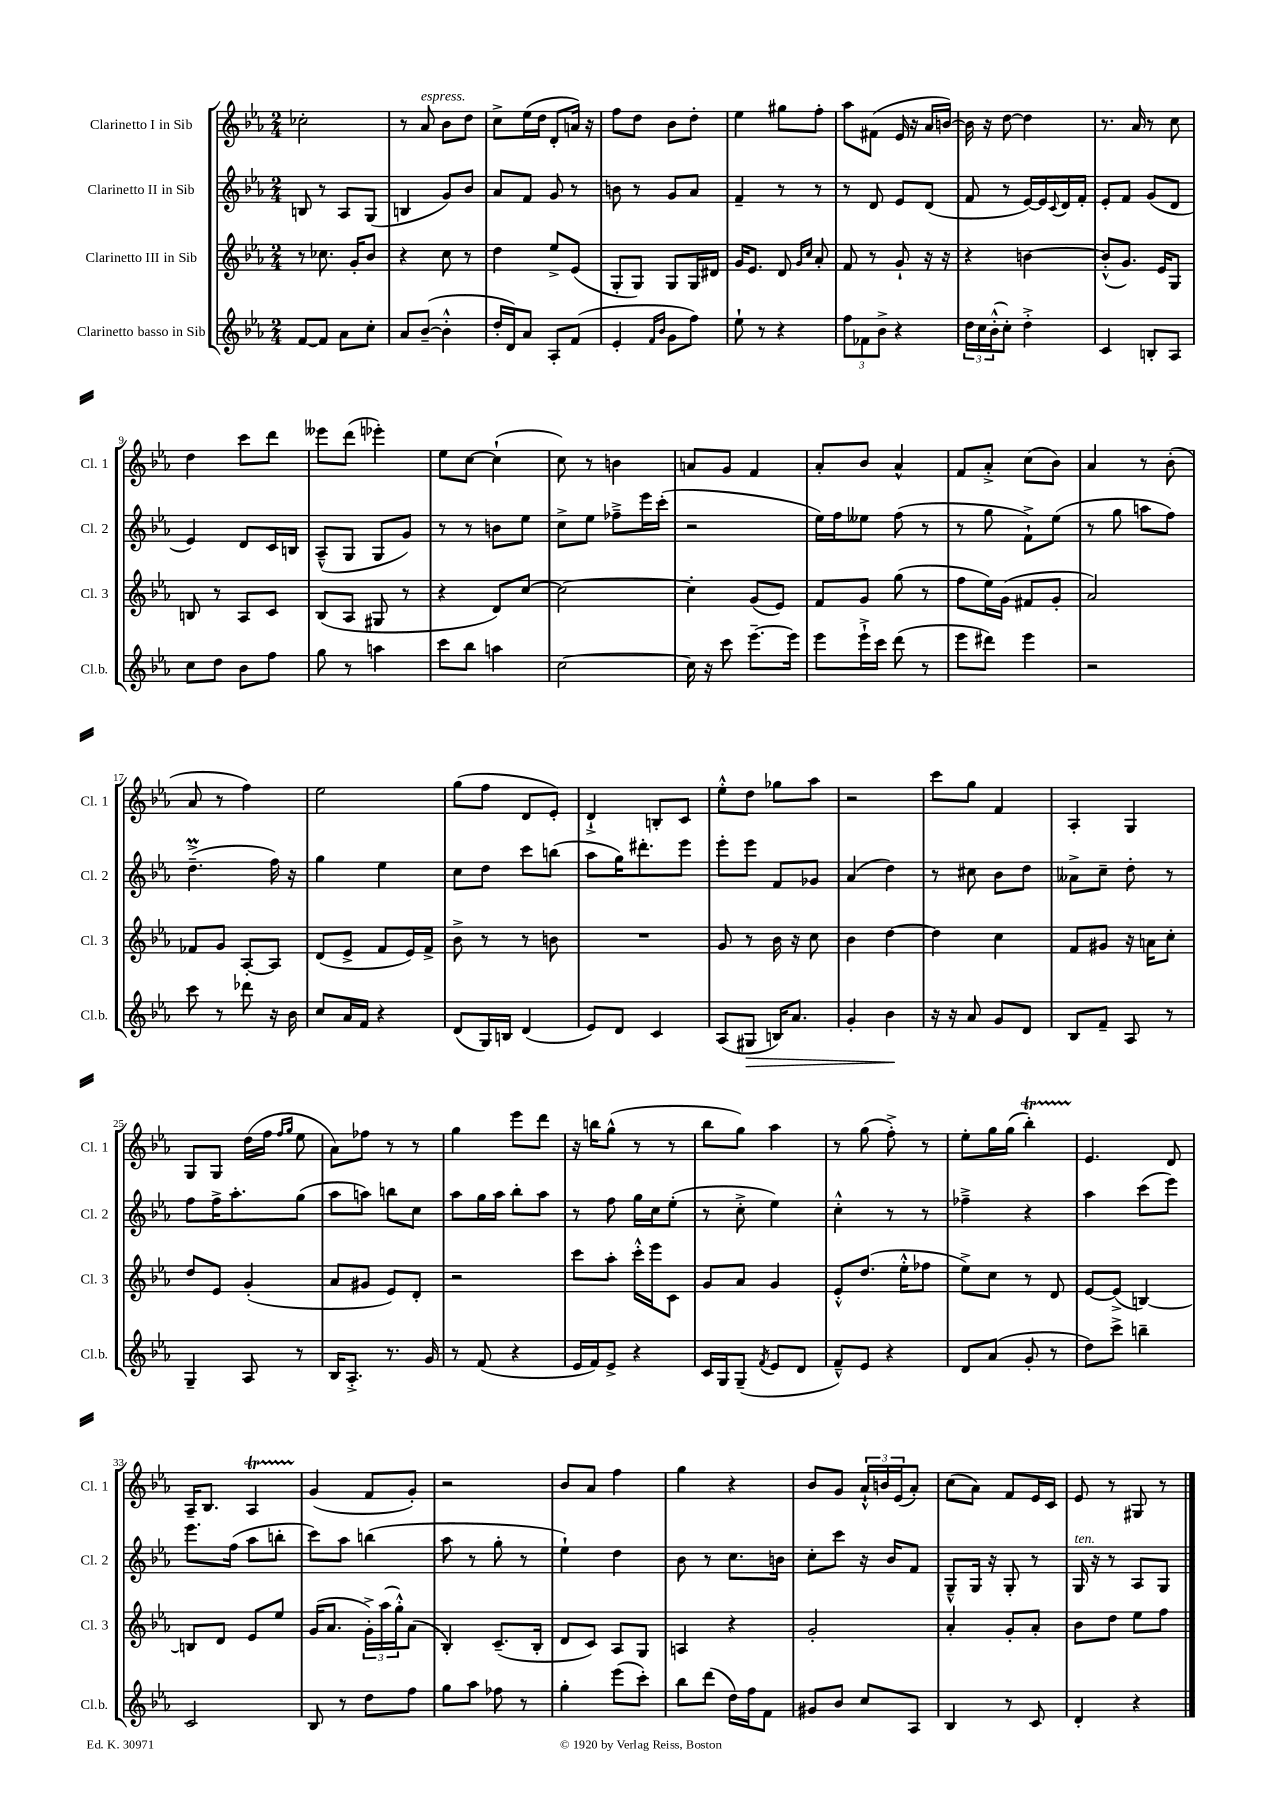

**kern	**kern	**kern	**kern
*staff4	*staff3	*staff2	*staff1
*clefG2	*clefG2	*clefG2	*clefG2
*k[b-e-a-]	*k[b-e-a-]	*k[b-e-a-]	*k[b-e-a-]
*M2/4	*M2/4	*M2/4	*M2/4
[8f/L	8r	8B/	2cc-'\
8f/]J	8.cc-\	8r	.
8a-\L	.	8A-/L	.
.	16g'/LK	.	.
8cc'\J	8b-/J	(8G/J	.
=	=	=	=
8a-/L	4r	4B/	8r
([8b-~/J	.	.	8a-/
4b-'^^\]	8cc\	8g/L)	8b-\L
.	8r	8b-/J	8dd\J
=	=	=	=
16dd'/LL	4dd\	8a-/L	8cc^\L
16d/J)	.	.	.
8a-/J	.	8f/J	(16ee-\L
.	.	.	16dd\JJ
8A-'/L	8ee-^/L	8g/	8d'/L
(8f/J	(8e-/J	8r	16a/Jk)
.	.	.	16r
=	=	=	=
4e-'/	8G'/L	8b\	8ff\L
.	8G/J)	8r	8dd\J
16qqf/LL	.	.	.
16qqb-/JJ	.	.	.
8g\L	8G/L	8g/L	8b-\L
8ff\J)	16G/L	8a-/J	8dd'\J
.	16d#/JJ	.	.
=	=	=	=
8ee-`\	16g/LK	4f~/	4ee-\
.	8.e-/J	.	.
8r	.	.	.
4r	8d/	8r	8gg#\L
.	16qqg/LL	.	.
.	16qqcc/JJ	.	.
.	8a-'/	8r	8ff'\J
=	=	=	=
12ff\L	8f/	8r	8aa-\L
12f-\	.	.	.
.	8r	8d/	(8f#\J
12b-^\J	.	.	.
4r	8g`/	8e-/L	16e-/
.	.	.	16r
.	16r	(8d/J	16a-/LL
.	16r	.	[16b/JJ)
=	=	=	=
24dd\LL	4r	8f/	16b\]
24cc\	.	.	.
.	.	.	16r
(24b-'^^\J	.	.	.
8cc'\J)	.	8r	[8dd\
4dd'^\	[4b\	[16e-/LL)	4dd\]
.	.	16e-/]	.
.	.	8qqc/	.
.	.	16d/	.
.	.	16f'/JJ	.
=	=	=	=
4c/	(8b'^^/]L	8e-'/L	8.r
.	8.g/J)	8f/J	.
.	.	.	16a-/
8B'/L	.	(8g/L	8r
.	16e-/LK	.	.
8A-/J	8G/J	8d/J	8cc\
=	=	=	=
8cc\L	8B/	4e-/)	4dd\
8dd\J	8r	.	.
8b-\L	8A-/L	8d/L	8ccc\L
8ff\J	8c/J	16c/L	8ddd\J
.	.	16B/JJ	.
=	=	=	=
8gg\	(8B-/L	(8A-~^^/L	8eee--\L
8r	8A-/J	8G/J	(8ddd\J
4aa\	8G#/	8G/L	4eee-'\)
.	8r	8g/J)	.
=	=	=	=
8ccc\L	4r	8r	8ee-\L
8bb-\J	.	8r	[8cc\J
4aa\	8d/L)	8b\L	(4cc`\]
.	[8cc/J	8ee-\J	.
=	=	=	=
[2cc\	2cc\_	8cc^\L	8cc\)
.	.	8ee-\J	8r
.	.	8ff-~^\L	4b\
.	.	16eee-\L	.
.	.	(16ccc'\JJ	.
=	=	=	=
16cc\]	4cc'\]	2r	8a/L
16r	.	.	.
8ccc\	.	.	8g/J
[8.eee-~\L	(8g/L	.	4f/
.	8e-/J)	.	.
16eee-\]Jk	.	.	.
=	=	=	=
8eee-\L	8f/L	16ee-\LL)	8a-'/L
.	.	16ff\J	.
16eee-`^\L	8g/J	8ee--\J	8b-/J
16ccc\JJ	.	.	.
(8ddd\	(8gg\	(8ff\	4a-^^/
8r	8r	8r	.
=	=	=	=
8eee-\L	8ff\L	8r	8f/L
8ddd#\J)	16ee-\L)	8gg\	8a-'^/J
.	(16g\JJ	.	.
4eee-\	8f#/L	8f`^\L)	(8cc\L
.	8g'/J	(8ee-\J	8b-\J)
=	=	=	=
2r	2a-/)	8r	4a-/
.	.	8gg\	.
.	.	8aa\L	8r
.	.	8ff\J)	(8b-'\
=	=	=	=
8ccc\	8f-/L	(4.dd~^\	8a-/
8r	8g/J	.	8r
8ddd-\	[8A-'/L	.	4ff\)
16r	8A-/]J	16ff\)	.
16b-\	.	16r	.
=	=	=	=
8cc/L	(8d/L	4gg\	2ee-\
16a-/L	8e-^/J	.	.
16f/JJ	.	.	.
4r	8f/L	4ee-\	.
.	16e-/L)	.	.
.	16f^/JJ	.	.
=	=	=	=
(8d/L	8b-^\	8cc\L	(8gg\L
16G/L)	8r	8dd\J	8ff\J
16B/JJ	.	.	.
(4d/	8r	8ccc\L	8d/L
.	8b\	(8bb\J	8e-'/J)
=	=	=	=
8e-/L)	2r	8aa-\L	4d`^/
8d/J	.	16gg\K)	.
.	.	8.ddd#'\	.
4c/	.	.	8B'/L
.	.	8eee-\J	8c/J
=	=	=	=
(8A-/L	8g/	8eee-'\L	8ee-'^^\L
8G#/J	8r	8eee-\J	8dd\J
16B/LK)	16b-\	8f/L	8gg-\L
8.a-/J	16r	.	.
.	8cc\	8g-/J	8aa-\J
=	=	=	=
4g'/	4b-\	(4a-/	2r
4b-\	[4dd\	4dd\)	.
=	=	=	=
16r	4dd\]	8r	8ccc\L
16r	.	.	.
8a-/	.	8cc#\	8gg\J
8g/L	4cc\	8b-\L	4f/
8d/J	.	8dd\J	.
=	=	=	=
8B-/L	8f/L	8a--^\L	4A-'/
8f~/J	8g#/J	8cc~\J	.
8A-/	16r	8dd'\	4G/
.	16a\LK	.	.
8r	8cc'\J	8r	.
=	=	=	=
4G~/	8dd/L	8ff\L	8G/L
.	8e-/J	16ff^\K	8G/J
.	.	8.aa-'\	.
8A-/	(4g'/	.	(16dd\LL
.	.	.	16ff\JJ
.	.	.	16qqff/LL
.	.	.	16qqgg/JJ
8r	.	(8gg\J	8ee-\
=	=	=	=
16B-/LK	8a-/L	8aa-\L	8a-\L)
8.A-'^/J	.	.	.
.	8g#/J	8aa\J)	8ff-\J
8.r	8e-/L)	8bb\L	8r
.	8d'/J	8cc\J	8r
16g/	.	.	.
=	=	=	=
8r	2r	8aa-\L	4gg\
(8f/	.	16gg\L	.
.	.	16aa-\JJ	.
4r	.	8bb-'\L	8eee-\L
.	.	8aa-\J	8ddd\J
=	=	=	=
16e-/LL	8ccc\L	8r	16r
16f/J)	.	.	16bb\LK
8e-^/J	8aa-'\J	8ff\	(8gg^^\J
4r	16ccc'^^\LL	16gg\LL	8r
.	16eee-\J	16cc\J	.
.	8c\J	(8ee-'\J	8r
=	=	=	=
16c/LL	8g/L	8r	8bb-\L
16G/J	.	.	.
(8G~/J	8a-/J	8cc'^\	8gg\J)
8qf/	.	.	.
8e-/L	4g/	4ee-\)	4aa-\
8d/J	.	.	.
=	=	=	=
8f~^^/L)	8e-'^^/L	4cc'^^\	8r
8e-/J	(8.dd/J	.	(8gg\
4r	.	8r	8ff'^\)
.	16ee-'^^\LK	.	.
.	8ff-\J	8r	8r
=	=	=	=
8d/L	8ee-^\L)	4ff-~^\	8ee-'\L
(8a-/J	8cc\J	.	16gg\L
.	.	.	(16gg\JJ
8g'/	8r	4r	4bb-'\)
8r	8d/	.	.
=	=	=	=
8dd\L)	[8e-/L	4aa-\	4.e-/
8ccc^\J	(8e-^/]J	.	.
4bb~\	[4B/)	(8ccc\L	.
.	.	8eee-\J)	8d/
=	=	=	=
2c/	8B/]L	8.eee-\L	16A-~/LK
.	.	.	8.B-/J
.	8d/J	.	.
.	.	(16ff\Jk	.
.	8e-/L	8aa-\L	4A-/
.	8ee-/J	8bb'\J	.
=	=	=	=
8B-/	(16g/LK	8ccc\L)	(4g/
.	8.a-/J	.	.
8r	.	8aa-\J	.
8dd\L	24g'^\LL)	(4bb\	8f/L
.	(24aa-\	.	.
.	24gg'^^\J)	.	.
8ff\J	(8a-\J	.	8g'/J)
=	=	=	=
8gg\L	4B-'/)	8aa-\	2r
8aa-\J	.	8r	.
8ff-\	(8.c~/L	8gg'\	.
8r	.	8r	.
.	16B-'/Jk	.	.
=	=	=	=
4gg'\	8d/L	4ee-`\)	8b-/L
.	8c/J)	.	8a-/J
(8eee-\L	8A-/L	4dd\	4ff\
8ccc'\J)	8G/J	.	.
=	=	=	=
8bb-\L	4A/	8b-\	4gg\
(8ddd\J	.	8r	.
16dd\LL)	4r	8.cc\L	4r
16ff\J	.	.	.
8f\J	.	.	.
.	.	16b\Jk	.
=	=	=	=
8g#/L	2g'/	8cc'\L	8b-/L
8b-/J	.	8ccc\J	8g/J
8cc/L	.	16r	24a-`^^/LL
.	.	.	24b/
.	.	16b-/LK	.
.	.	.	(24e-/J
8A-/J	.	8f/J	8a-'/J)
=	=	=	=
4B-/	4a-'/	8G~^^/L	(8cc\L
.	.	16G/Jk	8a-\J)
.	.	16r	.
8r	8g'/L	8G'/	8f/L
8c/	8a-'/J	8r	16e-/L
.	.	.	16c/JJ
=	=	=	=
4d'/	8b-\L	16G/	8e-/
.	.	16r	.
.	8dd\J	8r	8r
4r	8ee-\L	8A-/L	8G#/
.	8ff\J	8G/J	8r
==	==	==	==
*-	*-	*-	*-
